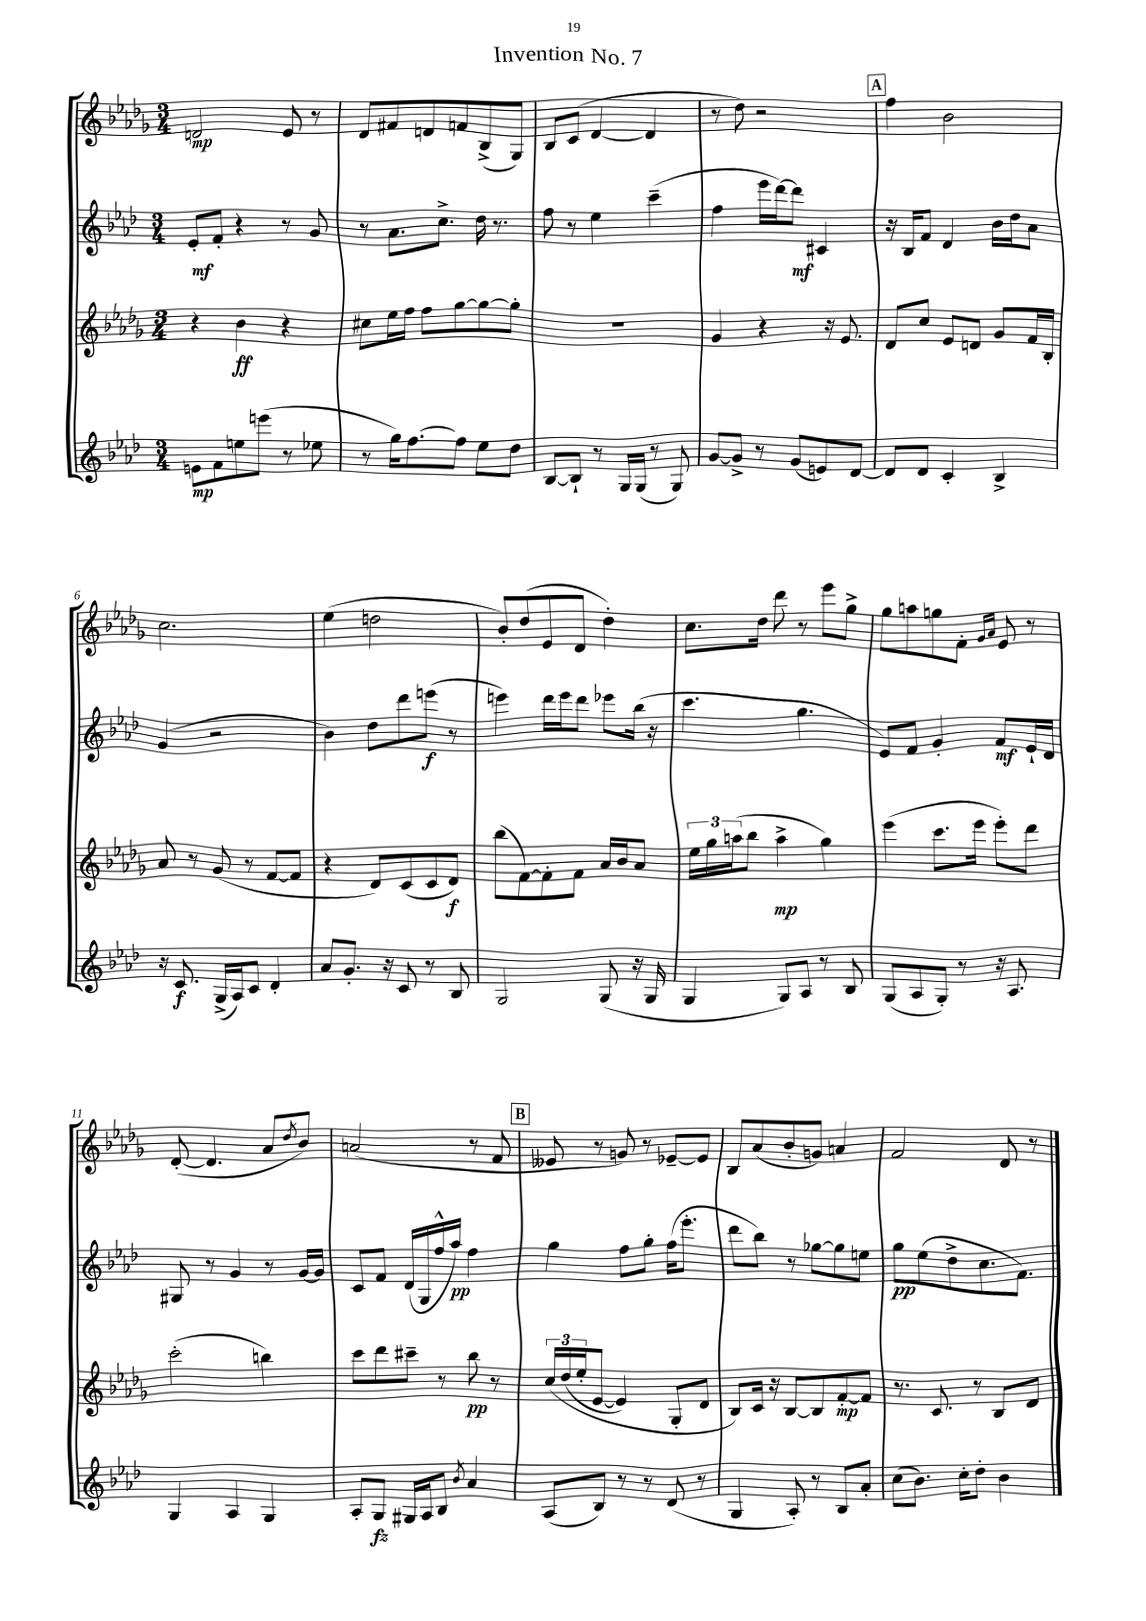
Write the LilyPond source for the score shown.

\header { title = "Invention No. 7" }
<<
\new StaffGroup <<
\new Staff = "s0" {
    \clef treble \key des \major \numericTimeSignature \time 3/4
    d'2\mp ees'8 r8 |
    des'8 fis'8 d'8 f'8 bes8->( ges8) |
    bes8 c'8( des'4~ des'4 |
    r8 des''8) r2 |
    \mark \markup { \box "A" } f''4 bes'2 |
    c''2. |
    ees''4( d''2 |
    bes'8-.) des''8( ees'8 des'8 des''4-.) |
    c''8. des''16 des'''8 r8 ees'''8 ges''8-> |
    ges''8 a''8 g''8 f'8-. \grace { ges'16 aes'16 } ees'8 r8 |
    des'8~-.( des'4. aes'8 \acciaccatura { des''8 } bes'8) |
    a'2( r8 f'8 |
    \mark \markup { \box "B" } eeses'8 r8 g'8) r8 ees'8~-- ees'8 |
    bes8 aes'8( bes'8-. g'8) a'4 |
    f'2 des'8 r8 \bar "|." |
}
\new Staff = "s1" {
    \clef treble \key aes \major \numericTimeSignature \time 3/4
    ees'8-.\mf f'8-. r4 r8 g'8 |
    r8 aes'8. c''8.-> des''16 r8. |
    f''8 r8 ees''4 c'''4--( |
    f''4 ees'''16 des'''16~) des'''8\mf cis'4 |
    \mark \markup { \box "A" } r16 bes16 f'8 des'4 bes'16 des''16 aes'8 |
    g'4( r2 |
    bes'4) des''8 des'''8 e'''8\f( r8 |
    e'''4) des'''16 e'''16 des'''8 ees'''8 bes''16( r16 |
    c'''4. g''4. |
    ees'8) f'8 g'4-. f'8\mf ees'16-! des'16 |
    gis8 r8 g'4 r8 g'16~ g'16 |
    c'8 f'8 des'16( g16 f''16-^ aes''16\pp) f''4 |
    \mark \markup { \box "B" } g''4 f''8 g''8-. f''16( ees'''8.-. |
    des'''8 bes''8) r8 ges''8~ ges''8 e''8 |
    g''8\pp ees''8( des''8-> c''8. f'8.) \bar "|." |
}
\new Staff = "s2" {
    \clef treble \key des \major \numericTimeSignature \time 3/4
    r4 bes'4\ff r4 |
    cis''8 ees''16 f''16 f''8 ges''8~ ges''8~ ges''8-. |
    R2. |
    ges'4 r4 r16 ees'8. |
    \mark \markup { \box "A" } des'8 c''8 ees'8 d'8 ges'8 f'16 bes16-. |
    aes'8 r8 ges'8( r8 f'8~ f'8 |
    r4 des'8) c'8( c'8 des'8\f) |
    bes''8( f'8~) f'8-. f'8 aes'16 bes'16 aes'8 |
    \tuplet 3/2 { ees''16 ges''16 a''16( } bes''8 a''4->\mp ges''4) |
    ees'''4( c'''8. ees'''16 ees'''8-.) des'''8 |
    c'''2-.( b''4) |
    c'''8 des'''8 cis'''8-- r8 bes''8\pp r8 |
    \mark \markup { \box "B" } \tuplet 3/2 { c''16\( des''16( ees''16-. } ees'8~ ees'4) ges8-. des'8 |
    bes8\) c'16 r16 bes8~ bes8 f'8~-.\mp f'8 |
    r8. c'8. r8 bes8 des'8 \bar "|." |
}
\new Staff = "s3" {
    \clef treble \key aes \major \numericTimeSignature \time 3/4
    e'8\mp f'8 e''8 e'''8( r8 ees''8 |
    r8 g''16) f''8.~ f''8 ees''8 des''8 |
    bes8~ bes8-! r8 g16 g16( r8 g8) |
    g'8~ g'8-> r8 g'8( e'8) des'8~ |
    \mark \markup { \box "A" } des'8 des'8 c'4-. bes4-> |
    r16 c'8.\f g16->( aes16) c'8 des'4-. |
    aes'8 g'8.-. r16 c'8 r8 bes8 |
    g2 g8( r16 g16 |
    g4 g8) aes8 r8 bes8 |
    g8( aes8 g8-.) r8 r16 aes8. |
    g4 aes4 g4 |
    aes8-. g8\fz gis16 aes16 bes8 \acciaccatura { bes'8 } aes'4 |
    \mark \markup { \box "B" } aes8( bes8) r8 r8 des'8( r8 |
    g4 aes8-.) r8 bes8 aes'8-. |
    c''8( bes'8.) c''16-. des''8-. bes'4 \bar "|." |
}
>>
>>
